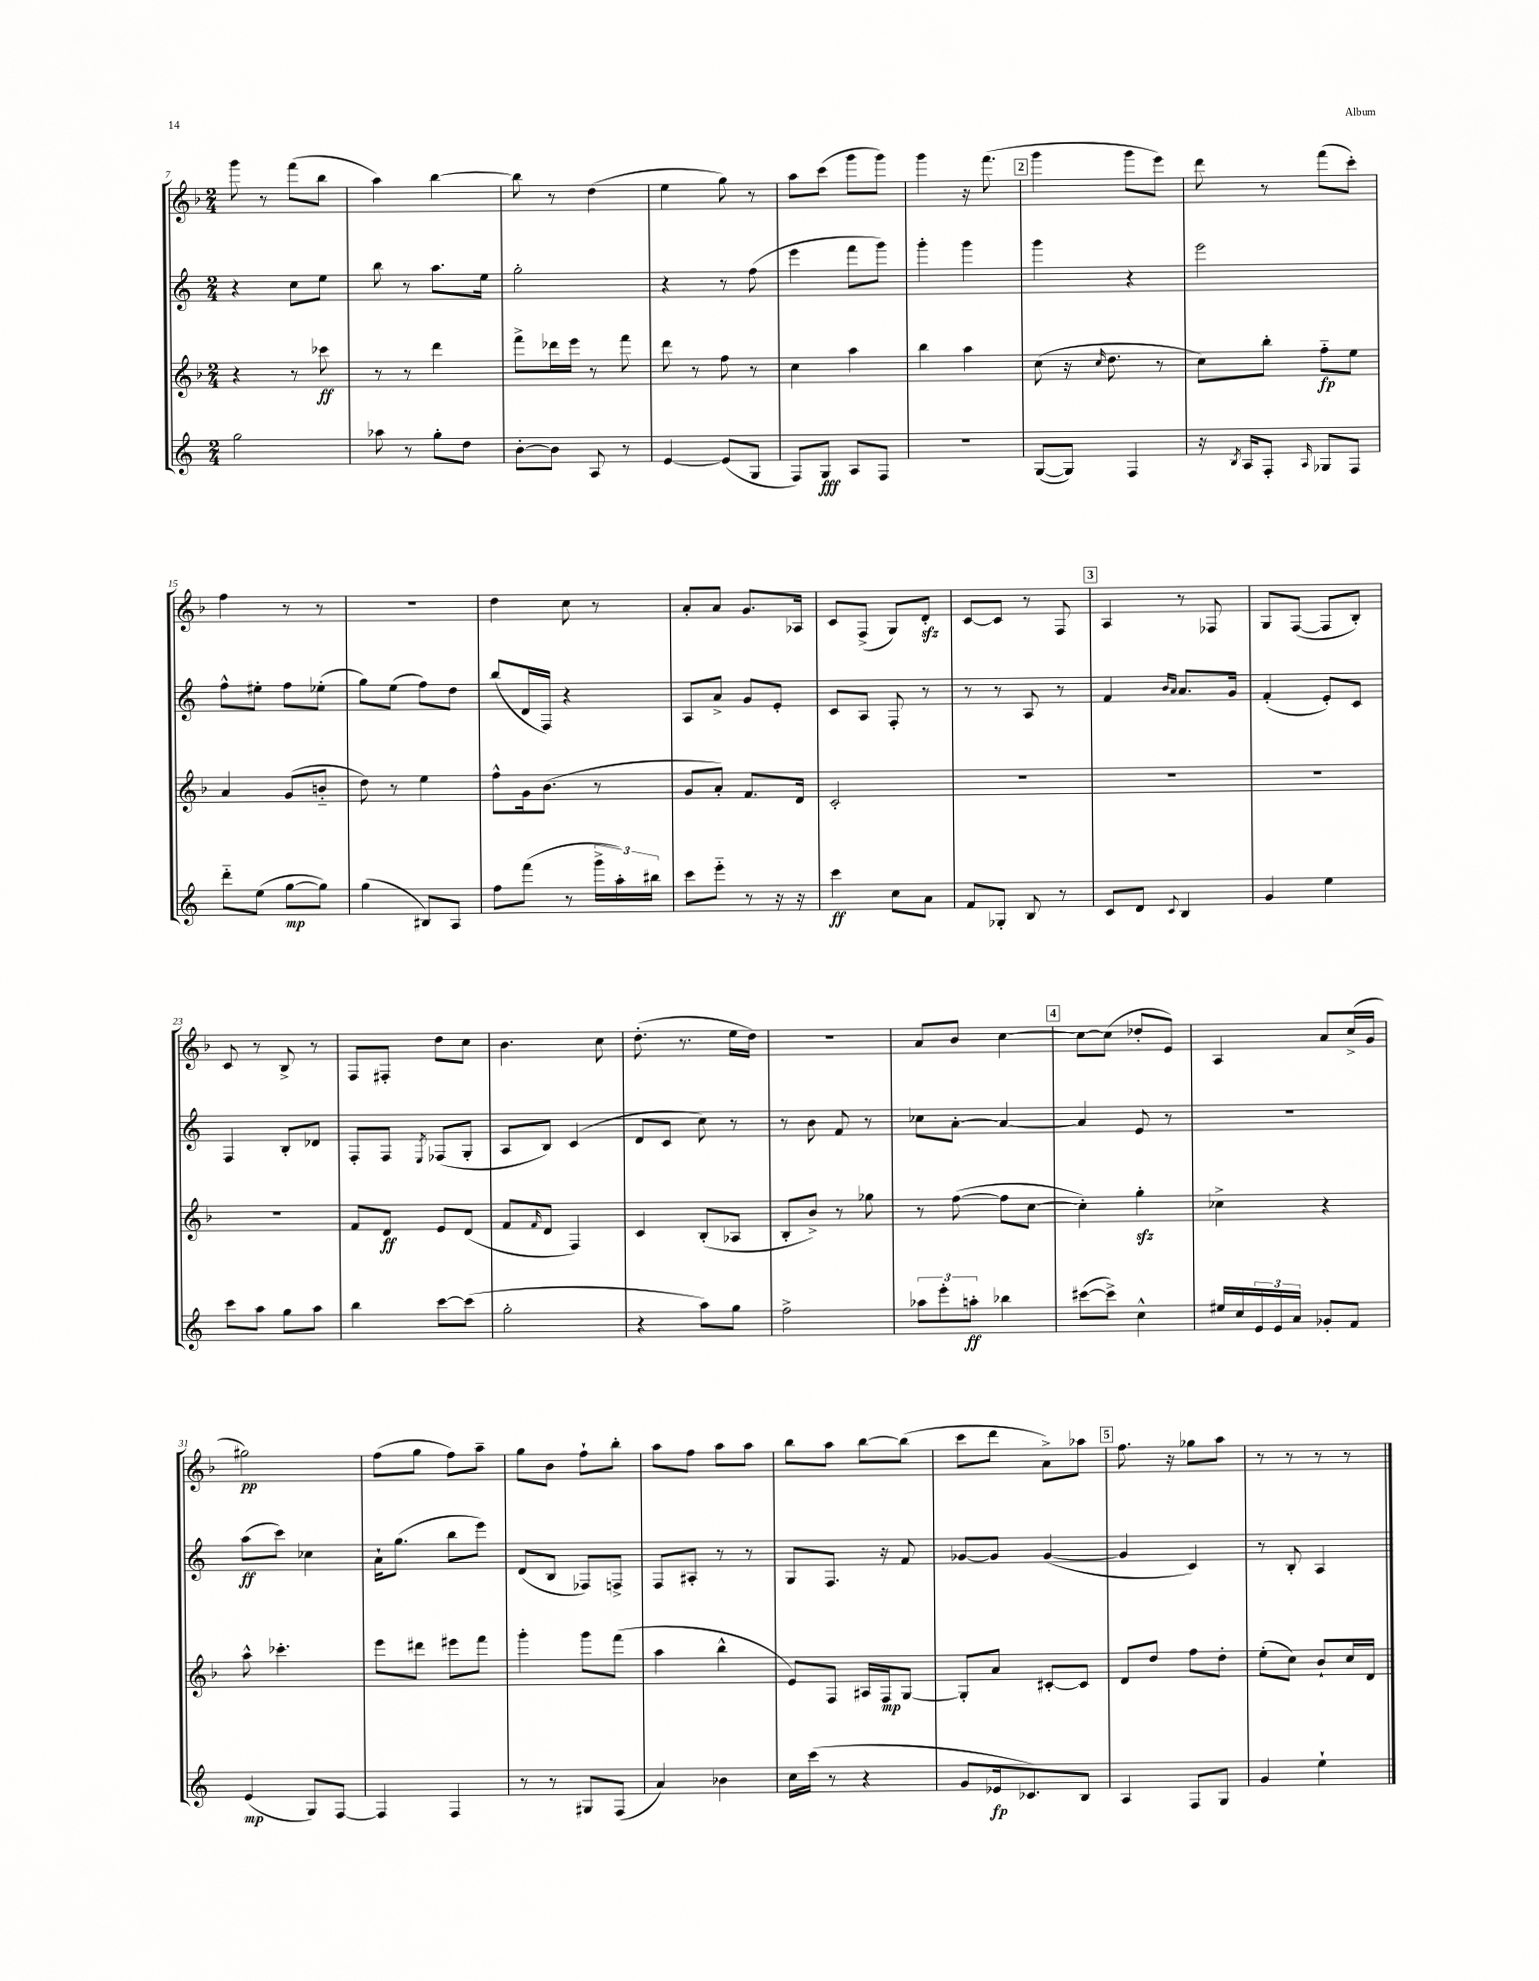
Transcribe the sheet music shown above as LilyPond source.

<<
\new StaffGroup <<
\new Staff = "s0" {
    \clef treble \key f \major \numericTimeSignature \time 2/4
    g'''8 r8 f'''8( bes''8 |
    a''4) bes''4~ |
    bes''8 r8 d''4( |
    e''4 g''8) r8 |
    a''8 c'''8( g'''8 g'''8) |
    g'''4 r16 f'''8.( |
    \mark \markup { \box "2" } g'''4 g'''8 e'''8) |
    d'''8 r8 f'''8( c'''8-.) |
    f''4 r8 r8 |
    R2 |
    d''4 c''8 r8 |
    a'8-. a'8 g'8. aes16 |
    c'8 f8->( g8) d'8-.\sfz |
    c'8~ c'8 r8 f8 |
    \mark \markup { \box "3" } a4 r8 fes8 |
    g8 f8~( f8 bes8-.) |
    c'8 r8 bes8-> r8 |
    f8 fis8-. d''8 c''8 |
    bes'4. c''8 |
    d''8.-.( r8. e''16 d''16) |
    R2 |
    a'8 bes'8 c''4~ |
    \mark \markup { \box "4" } c''8~ c''8( des''8-. e'8) |
    a4 a'8 c''16->( g'16 |
    gis''2\pp) |
    f''8( g''8 f''8) a''8-- |
    g''8 bes'8 f''8-! bes''8-. |
    a''8 f''8 a''8 a''8 |
    bes''8 a''8 bes''8~ bes''8( |
    c'''8 d'''8 a'8->) aes''8 |
    \mark \markup { \box "5" } f''8. r16 ges''8 a''8 |
    r8 r8 r8 r8 \bar "|." |
}
\new Staff = "s1" {
    \clef treble \key c \major \numericTimeSignature \time 2/4
    r4 c''8 e''8 |
    b''8 r8 a''8. e''16 |
    g''2-. |
    r4 r8 f''8( |
    e'''4 f'''8 g'''8) |
    g'''4-. g'''4 |
    \mark \markup { \box "2" } g'''4 r4 |
    e'''2 |
    f''8-^ eis''8-. f''8 ees''8-.( |
    g''8) e''8( f''8) d''8 |
    b''8( d'16 f16) r4 |
    a8 a'8-> g'8 e'8-. |
    c'8 a8 f8-. r8 |
    r8 r8 a8 r8 |
    \mark \markup { \box "3" } f'4 \grace { b'16 a'16 } a'8. g'16 |
    f'4-.( e'8-.) c'8 |
    f4 b8-. des'8 |
    f8-. f8 \acciaccatura { e8 } fes8( g8-. |
    a8 b8) c'4( |
    d'8 c'8 c''8) r8 |
    r8 b'8 f'8 r8 |
    ces''8 a'8~-. a'4~ |
    \mark \markup { \box "4" } a'4 e'8 r8 |
    r2 |
    a''8\ff( c'''8) ces''4 |
    a'16-! g''8.( b''8 e'''8) |
    d'8( b8 fes8) f8-> |
    f8 ais8-. r8 r8 |
    g8 f8. r16 f'8 |
    ges'8~ ges'8 ges'4~( |
    \mark \markup { \box "5" } ges'4 c'4) |
    r8 b8-. a4 \bar "|." |
}
\new Staff = "s2" {
    \clef treble \key f \major \numericTimeSignature \time 2/4
    r4 r8 ces'''8\ff |
    r8 r8 d'''4 |
    f'''8-> des'''16 e'''16 r8 f'''8 |
    d'''8 r8 f''8 r8 |
    c''4 a''4 |
    bes''4 a''4 |
    \mark \markup { \box "2" } c''8( r16 \grace { c''16 } d''8. r8 |
    c''8) bes''8-. f''8-_\fp e''8 |
    a'4 g'8( b'8-_ |
    d''8) r8 e''4 |
    f''8-^ g'16 bes'8.( r8 |
    g'8 a'8-.) f'8. d'16 |
    c'2-. |
    R2 |
    \mark \markup { \box "3" } R2 |
    R2 |
    r2 |
    f'8 d'8\ff e'8 d'8( |
    f'8 \grace { f'16 } d'8 f4) |
    c'4 bes8-.( aes8 |
    bes8-. bes'8->) r8 ges''8 |
    r8 f''8~( f''8 c''8~ |
    \mark \markup { \box "4" } c''4-.) g''4-.\sfz |
    ces''4-> r4 |
    a''8-^ ces'''4.-. |
    e'''8 dis'''8 eis'''8 f'''8 |
    g'''4-. g'''8 f'''8( |
    a''4 bes''4-^ |
    e'8) f8 ais16 f16\mp g8~ |
    g8-. a'8 cis'8~-. cis'8 |
    \mark \markup { \box "5" } d'8 d''8 f''8 d''8-. |
    e''8-.( c''8) bes'8-! c''16 d'16 \bar "|." |
}
\new Staff = "s3" {
    \clef treble \key c \major \numericTimeSignature \time 2/4
    g''2 |
    aes''8 r8 g''8-. d''8 |
    b'8~-. b'8 a8 r8 |
    e'4~ e'8( g8 |
    f8) g8\fff a8 f8 |
    R2 |
    \mark \markup { \box "2" } g8~( g8) f4 |
    r16 \acciaccatura { b8 } a16 f8-. \grace { a16 } ges8 f8 |
    d'''8-_ e''8( g''8~\mp g''8) |
    g''4( bis8) a8 |
    f''8 f'''8( r8 \tuplet 3/2 { g'''16-> a''16-.) bis''16 } |
    c'''8 e'''8-_ r8 r16 r16 |
    c'''4\ff c''8 a'8 |
    f'8 ges8-. b8 r8 |
    \mark \markup { \box "3" } c'8 d'8 \appoggiatura { c'8 } b4 |
    g'4 e''4 |
    c'''8 a''8 g''8 a''8 |
    b''4 c'''8~ c'''8( |
    g''2-. |
    r4 a''8) g''8 |
    f''2-> |
    \tuplet 3/2 { aes''8 e'''8-. a''8-.\ff } bes''4 |
    \mark \markup { \box "4" } cis'''8~( cis'''8->) c''4-^ |
    eis''16 c''16 \tuplet 3/2 { e'16 e'16 a'16 } ges'8-. f'8 |
    e'4\mp( g8) f8~ |
    f4 f4 |
    r8 r8 gis8 f8( |
    a'4) bes'4 |
    c''16 c'''16( r8 r4 |
    g'8 ees'16\fp ces'8.) b8 |
    \mark \markup { \box "5" } a4 f8 g8 |
    g'4 e''4-! \bar "|." |
}
>>
>>
\layout { \context { \Score currentBarNumber = #7 } }
